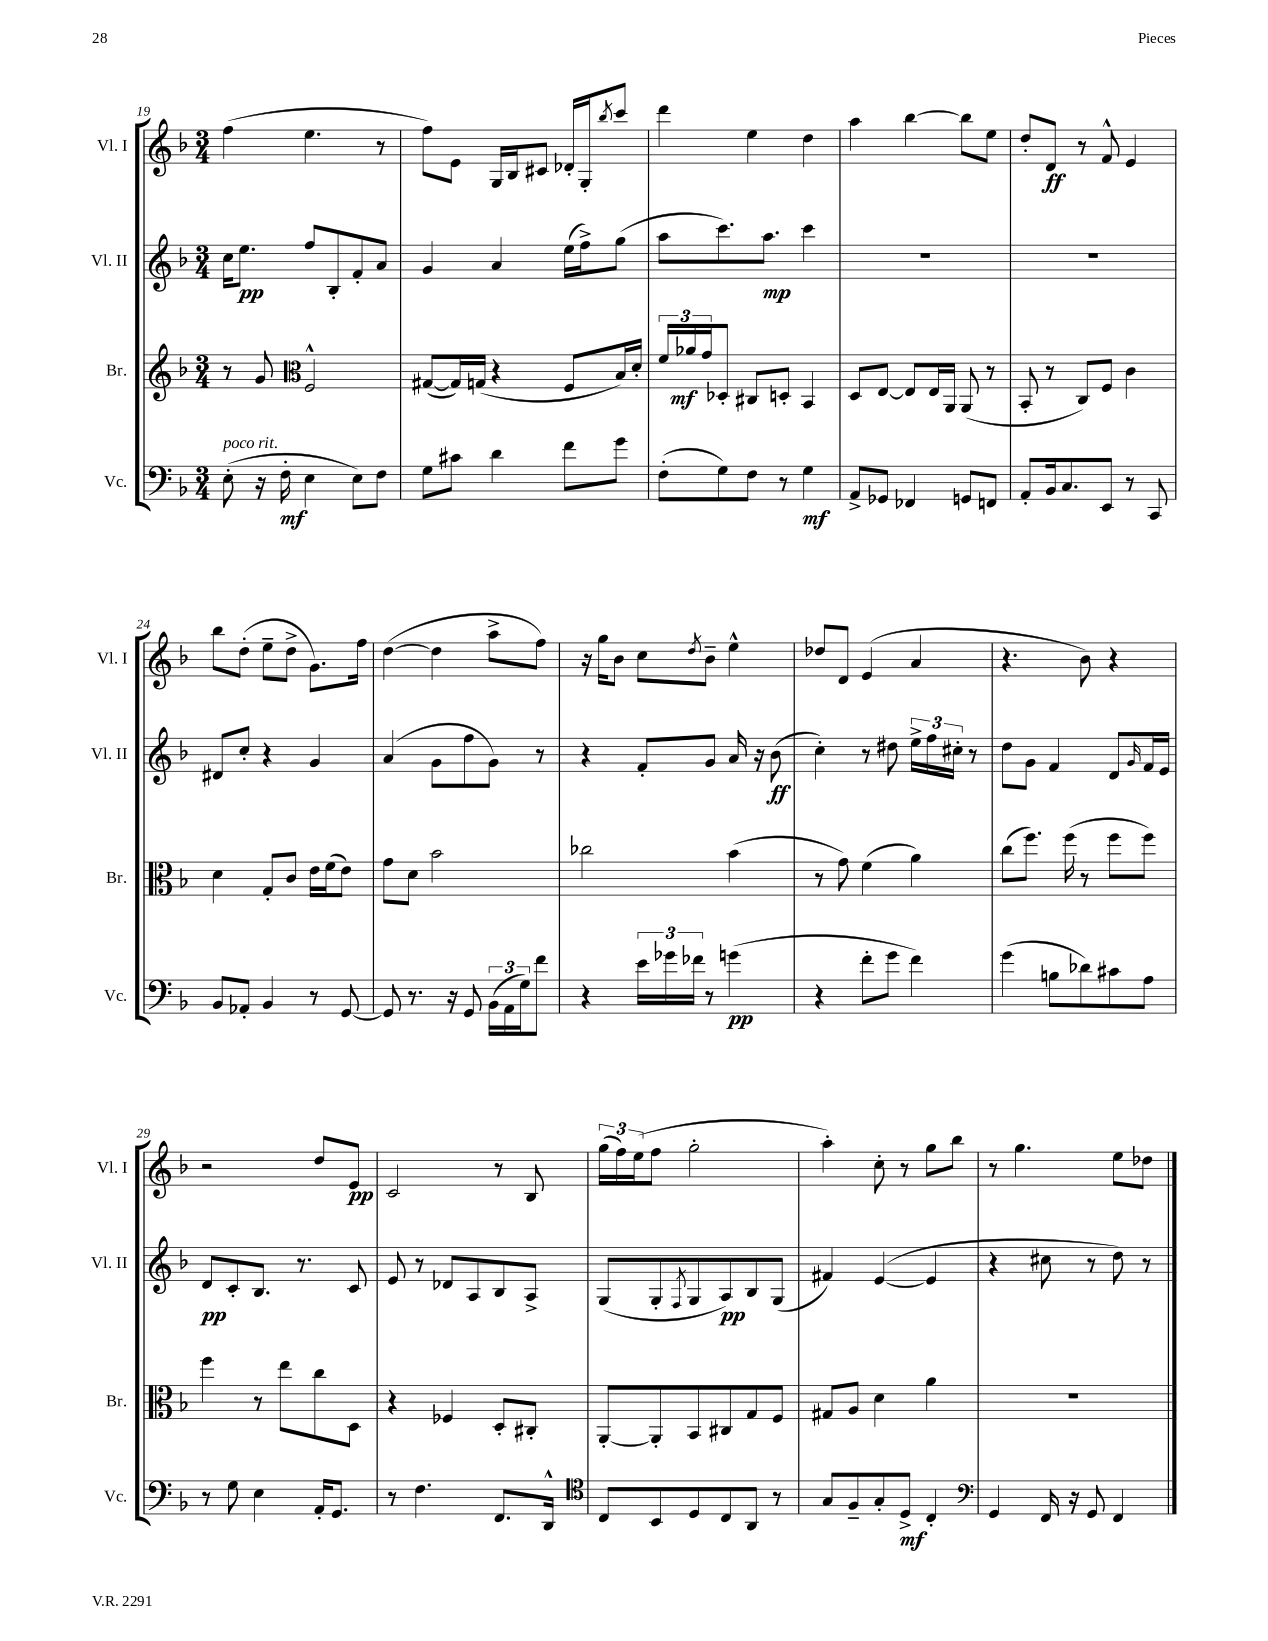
<<
\new StaffGroup <<
\new Staff = "s0" \with { instrumentName = "Vl. I" shortInstrumentName = "Vl. I" } {
    \clef treble \key f \major \numericTimeSignature \time 3/4
    f''4( e''4. r8 |
    f''8) e'8 g16 bes16 cis'8 des'16-. g16-. \acciaccatura { bes''8 } c'''8 |
    d'''4 e''4 d''4 |
    a''4 bes''4~ bes''8 e''8 |
    d''8-. d'8\ff r8 f'8-^ e'4 |
    bes''8 d''8-.( e''8-- d''8-> g'8.) f''16 |
    d''4~( d''4 a''8-> f''8) |
    r16 g''16 bes'8 c''8 \acciaccatura { d''8 } bes'8-- e''4-^ |
    des''8 d'8 e'4( a'4 |
    r4. bes'8) r4 |
    r2 d''8 e'8\pp |
    c'2 r8 bes8 |
    \tuplet 3/2 { g''16( f''16) e''16( } f''8 g''2-. |
    a''4-.) c''8-. r8 g''8 bes''8 |
    r8 g''4. e''8 des''8 \bar "|." |
}
\new Staff = "s1" \with { instrumentName = "Vl. II" shortInstrumentName = "Vl. II" } {
    \clef treble \key f \major \numericTimeSignature \time 3/4
    c''16 e''8.\pp f''8 bes8-. f'8-. a'8 |
    g'4 a'4 e''16( f''16->) g''8( |
    a''8 c'''8.) a''8.\mp c'''4 |
    R2. |
    R2. |
    dis'8 c''8-. r4 g'4 |
    a'4( g'8 f''8 g'8) r8 |
    r4 f'8-. g'8 a'16 r16 bes'8\ff( |
    c''4-.) r8 dis''8 \tuplet 3/2 { e''16-> f''16 cis''16-. } r8 |
    d''8 g'8 f'4 d'8 \grace { g'16 } f'16 e'16 |
    d'8\pp c'8-. bes8. r8. c'8 |
    e'8 r8 des'8 a8 bes8 a8-> |
    g8( g8-. \acciaccatura { f8 } g8 a8\pp) bes8 g8( |
    fis'4) e'4~( e'4 |
    r4 cis''8 r8 d''8) r8 \bar "|." |
}
\new Staff = "s2" \with { instrumentName = "Br." shortInstrumentName = "Br." } {
    \clef treble \key f \major \numericTimeSignature \time 3/4
    r8 g'8 \clef alto f2-^ |
    gis8~( gis16) g16( r4 f8 bes16) d'16-. |
    \tuplet 3/2 { f'16 aes'16\mf g'16 } des8-. cis8 d8-. bes,4 |
    d8 e8~ e8 e16 a,16 a,8( r8 |
    bes,8-. r8 c8) f8 c'4 |
    d'4 g8-. c'8 e'16 f'16( e'8) |
    g'8 d'8 bes'2 |
    ces''2 bes'4( |
    r8 g'8) f'4( a'4) |
    c''8( f''8.) f''16( r8 f''8 f''8) |
    f''4 r8 e''8 c''8 d8 |
    r4 fes4 d8-. cis8-. |
    a,8~-. a,8-. bes,8 cis8 g8 f8 |
    gis8 a8 d'4 a'4 |
    R2. \bar "|." |
}
\new Staff = "s3" \with { instrumentName = "Vc." shortInstrumentName = "Vc." } {
    \clef bass \key f \major \numericTimeSignature \time 3/4
    e8-.^\markup { \italic "poco rit." }( r16 f16-.\mf e4 e8) f8 |
    g8 cis'8 d'4 f'8 g'8 |
    f8-.( g8) f8 r8 g4\mf |
    a,8-> ges,8 fes,4 g,8 f,8 |
    a,8-. bes,16 c8. e,8 r8 c,8 |
    bes,8 aes,8-. bes,4 r8 g,8~ |
    g,8 r8. r16 g,8 \tuplet 3/2 { bes,16( a,16 g16) } f'8 |
    r4 \tuplet 3/2 { e'16 ges'16 fes'16 } r8 g'4\pp( |
    r4 f'8-. g'8 f'4) |
    g'4( b8 des'8) cis'8 a8 |
    r8 g8 e4 a,16-. g,8. |
    r8 f4. f,8. d,16-^ |
    \clef tenor c8 bes,8 d8 c8 a,8 r8 |
    g8 f8-- g8-. d8->\mf c4-. |
    \clef bass g,4 f,16 r16 g,8 f,4 \bar "|." |
}
>>
>>
\layout { \context { \Score currentBarNumber = #19 } }
